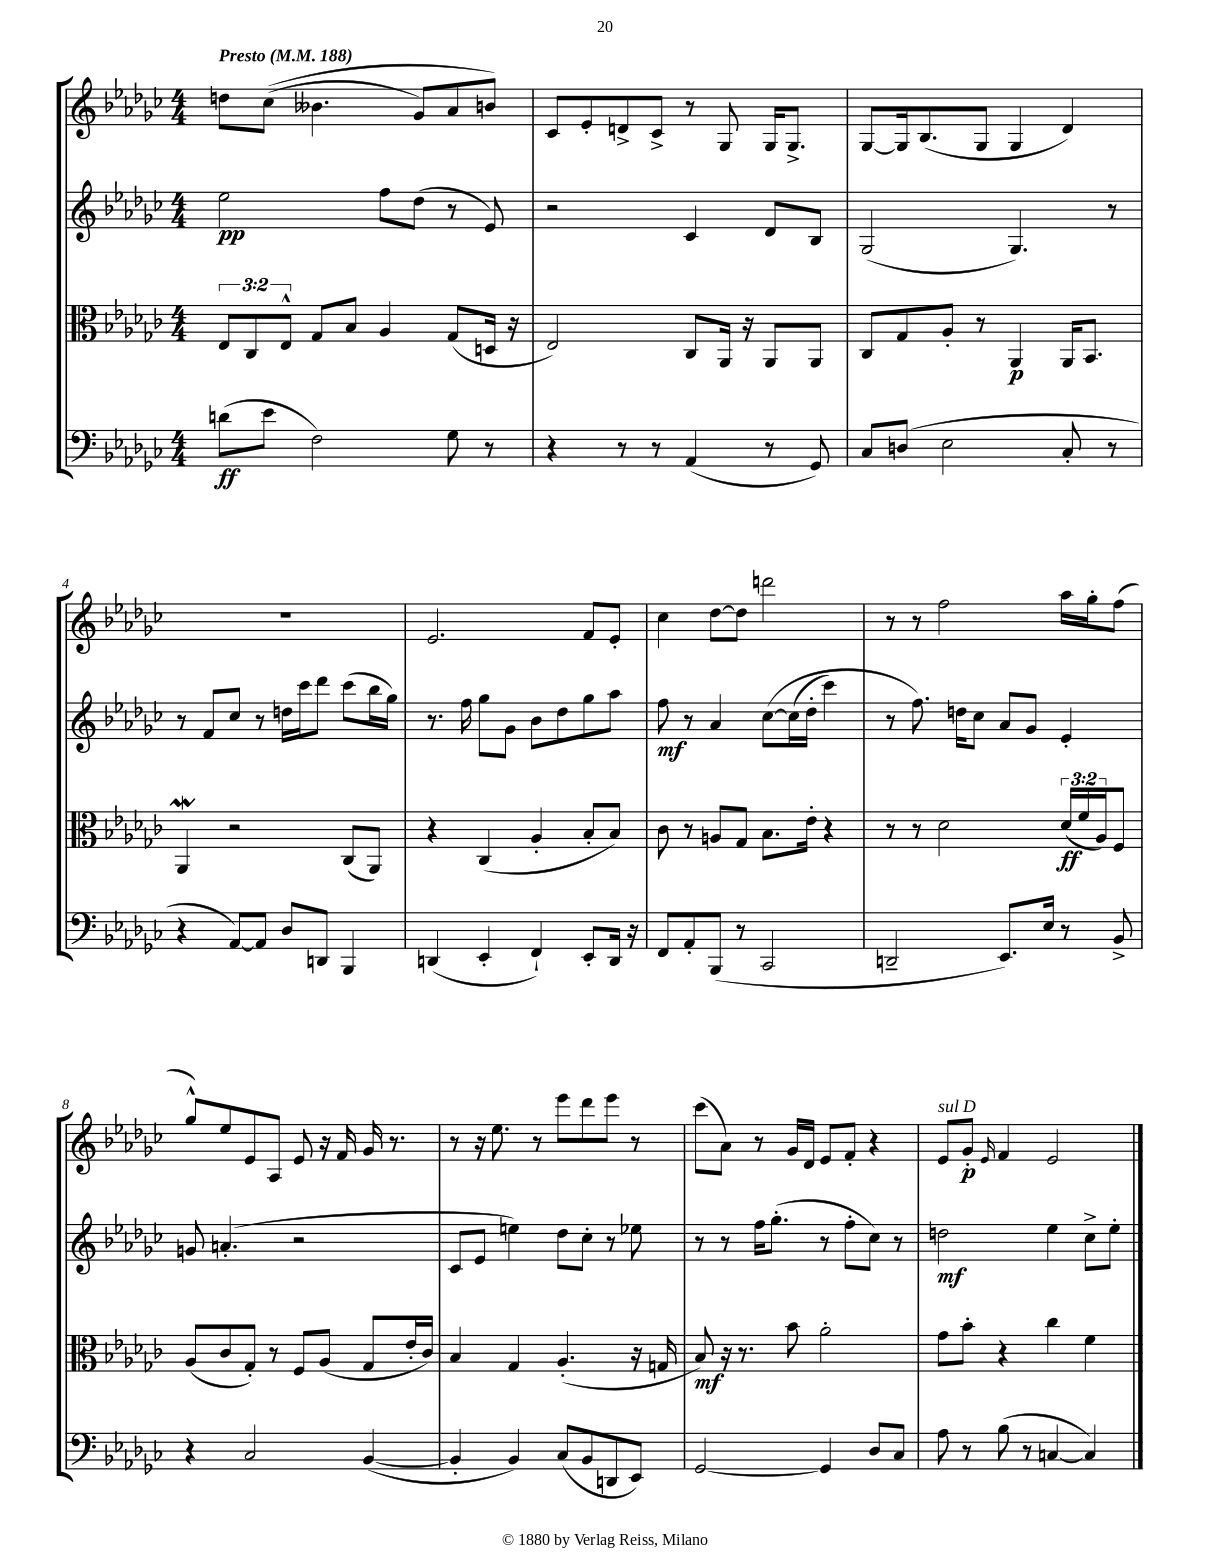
<<
\new StaffGroup <<
\new Staff = "s0" {
    \clef treble \key ges \major \numericTimeSignature \time 4/4 \tempo "Presto" 4 = 188
    d''8 ces''8(\( beses'4. ges'8) aes'8 b'8\) |
    ces'8 ees'8-. d'8-> ces'8-> r8 ges8 ges16 ges8.-> |
    ges8~ ges16 bes8.( ges8 ges4 des'4) |
    R1 |
    ees'2. f'8 ees'8-. |
    ces''4 des''8~ des''8 d'''2 |
    r8 r8 f''2 aes''16 ges''16-. f''8( |
    ges''8-^) ees''8 ees'8 aes8 ees'8 r16 f'16 ges'16 r8. |
    r8 r16 ees''8. r8 ees'''8 des'''8 ees'''8 r8 |
    ces'''8( aes'8) r8 ges'16 des'16 ees'8 f'8-. r4 |
    ees'8^\markup { \italic "sul D" } ges'8-.\p \grace { ees'16 } f'4 ees'2 \bar "|." |
}
\new Staff = "s1" {
    \clef treble \key ges \major \numericTimeSignature \time 4/4
    ees''2\pp f''8 des''8( r8 ees'8) |
    r2 ces'4 des'8 bes8 |
    ges2( ges4.) r8 |
    r8 f'8 ces''8 r8 d''16 ces'''16 des'''8 ces'''8( bes''16 ges''16) |
    r8. f''16 ges''8 ges'8 bes'8 des''8 ges''8 aes''8 |
    f''8\mf r8 aes'4 ces''8~\( ces''16( des''16-. ces'''4) |
    r8 f''8.\) d''16 ces''8 aes'8 ges'8 ees'4-. |
    g'8 a'4.-.( r2 |
    ces'8 ees'8 e''4) des''8 ces''8-. r8 ees''8 |
    r8 r8 f''16 ges''8.-.( r8 f''8-. ces''8) r8 |
    d''2\mf ees''4 ces''8-> ees''8-. \bar "|." |
}
\new Staff = "s2" {
    \clef alto \key ges \major \numericTimeSignature \time 4/4 \override Staff.TupletNumber.text = #tuplet-number::calc-fraction-text
    \tuplet 3/2 { ees8 ces8 ees8-^ } ges8 bes8 aes4 ges8( d16 r16 |
    ees2) ces8 aes,16 r16 aes,8 aes,8 |
    ces8 ges8 aes8-. r8 aes,4\p aes,16 bes,8. |
    aes,4\mordent r2 ces8( aes,8) |
    r4 ces4( aes4-. bes8-. bes8) |
    ces'8 r8 a8 ges8 bes8. ees'16-. r4 |
    r8 r8 des'2 \tuplet 3/2 { des'16\ff( f'16 aes16) } f8 |
    aes8( ces'8 ges8-.) r8 f8 aes8( ges8 ees'16-. ces'16) |
    bes4 ges4 aes4.-.( r16 g16 |
    bes8\mf) r16 r8. bes'8 aes'2-. |
    ges'8 bes'8-. r4 ces''4 f'4 \bar "|." |
}
\new Staff = "s3" {
    \clef bass \key ges \major \numericTimeSignature \time 4/4
    d'8\ff( ees'8 f2) ges8 r8 |
    r4 r8 r8 aes,4( r8 ges,8) |
    ces8 d8( ees2 ces8-. r8 |
    r4 aes,8~) aes,8 des8 d,8 bes,,4 |
    d,4( ees,4-. f,4-!) ees,8-. d,16 r16 |
    f,8 aes,8-. bes,,8( r8 ces,2 |
    d,2-- ees,8.) ees16 r8 bes,8-> |
    r4 ces2 bes,4~( |
    bes,4-. bes,4) ces8( bes,8 d,8 ees,8) |
    ges,2~ ges,4 des8 ces8 |
    aes8 r8 bes8( r8 c4~ c4) \bar "|." |
}
>>
>>
